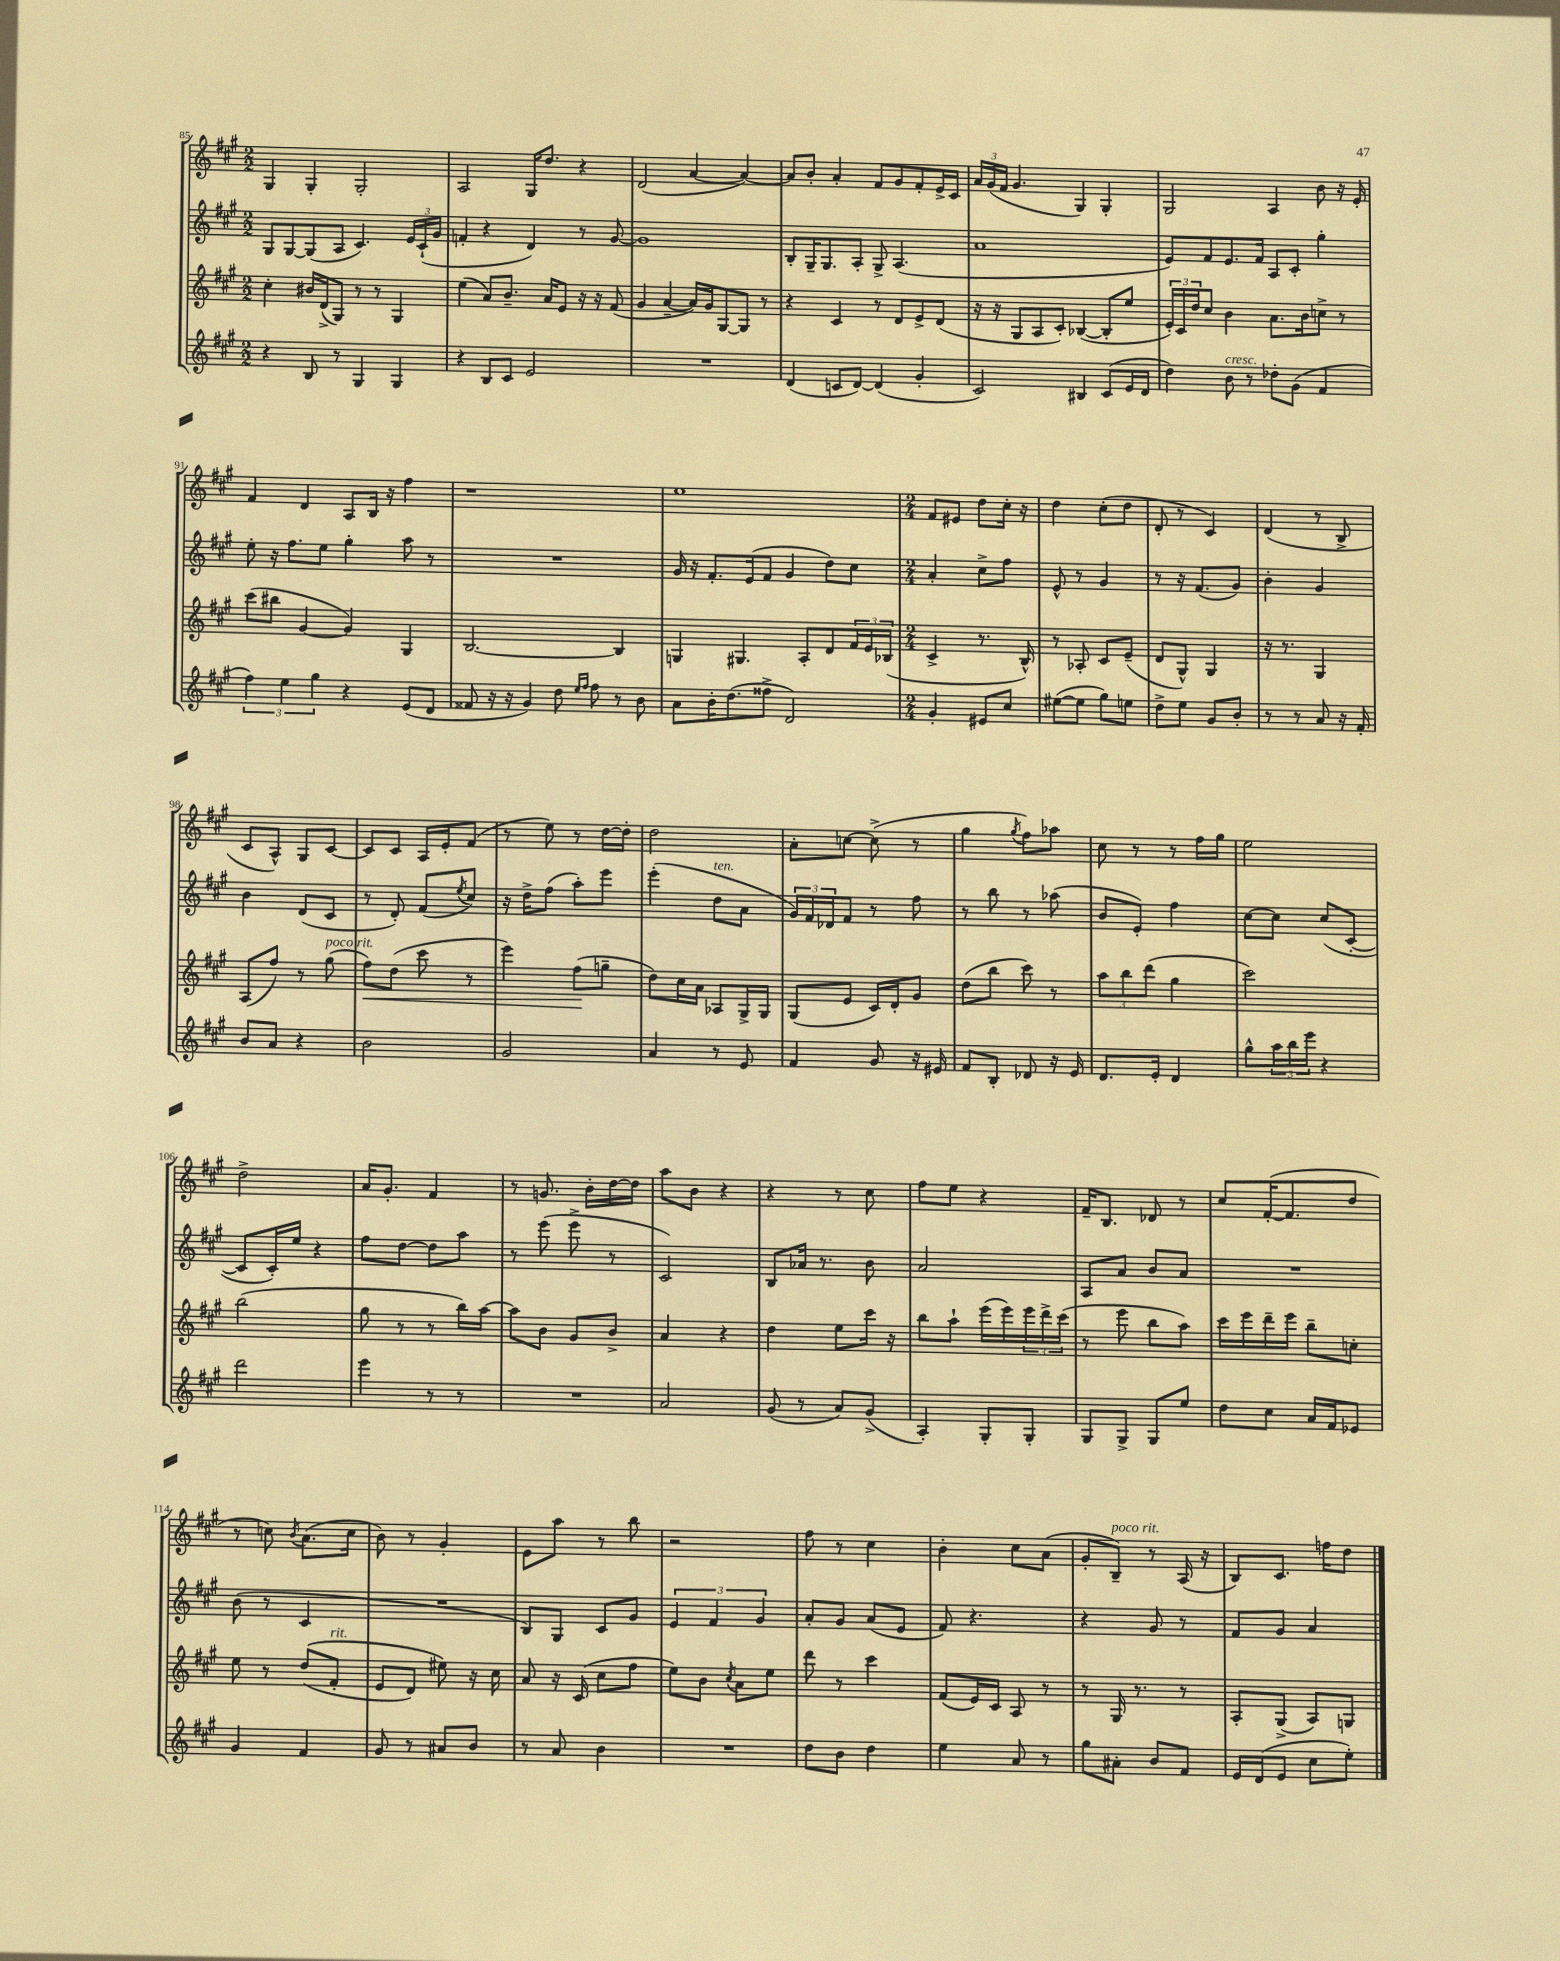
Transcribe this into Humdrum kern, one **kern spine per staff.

**kern	**kern	**kern	**kern
*staff4	*staff3	*staff2	*staff1
*clefG2	*clefG2	*clefG2	*clefG2
*k[f#c#g#]	*k[f#c#g#]	*k[f#c#g#]	*k[f#c#g#]
*M2/2	*M2/2	*M2/2	*M2/2
4r	4cc#'	8G#	4G#
.	.	[8G#	.
8B	16b#	(8G#]	4G#'
.	(16d^	.	.
8r	8G#)	8A	.
4G#	8r	4.c#)	2G#'
.	8r	.	.
4G#	4G#	.	.
.	.	24e	.
.	.	(24c#`	.
.	.	24g#	.
=	=	=	=
4r	(4ee	4f'	2A
8B	8a)	4r	.
8c#	8.b~	.	.
2e	.	4d)	16G#
.	16a	.	8.dd
.	8e	.	.
.	16r	8r	4r
.	16r	.	.
.	(8f#	[8g#	.
=	=	=	=
1r	4g#	1g#]	(2d
.	[4a~	.	.
.	16a])	.	[4a
.	16g#	.	.
.	[8G#	.	.
.	8G#]	.	4a_)
.	8r	.	.
=	=	=	=
(4d	4r	8B'	8a]
.	.	16G#~	8b'
.	.	8.G#	.
8c	4c#	.	4a'
[8d)	.	8A'	.
(4d]	8r	8G#^	8f#
.	8d	(4.A	8g#
4g#'	8e^	.	8f#'
.	(8d	.	16e^
.	.	.	16c#
=	=	=	=
2c#)	16r	1a	24a
.	.	.	(24g#
.	16r	.	.
.	.	.	24f#
.	8G#	.	4.g#
.	8A	.	.
.	8c#')	.	.
4B#	([4B-	.	4G#)
(8c#	8B-']	.	4G#'
16e	8ee	.	.
16d	.	.	.
=	=	=	=
4dd)	24e')	8e)	2G#
.	24c#	.	.
.	24dd	.	.
.	8cc#	8f#	.
8b	4b	8.e	.
8r	.	.	.
.	.	16f#	.
8dd-'	8.a	8A	4A
(8g#	.	8c#'	.
.	16b	.	.
4f#	8cc^	4gg#'	8b
.	8r	.	16r
.	.	.	16e'
=	=	=	=
6ff#)	(8ccc#	8ee'	4f#
.	8bb#	16r	.
6ee	.	.	.
.	.	8.ff#	.
.	[4g#	.	4d
6gg#	.	.	.
.	.	8ee	.
4r	4g#])	4gg#'	8A
.	.	.	16B
.	.	.	16r
(8e	4G#	8aa	4ff#
8d	.	8r	.
=	=	=	=
8f##	[2.B	1r	1r
16r	.	.	.
16r	.	.	.
4g#)	.	.	.
8dd	.	.	.
16qqee	.	.	.
16qqff#	.	.	.
8ff#	.	.	.
8r	4B]	.	.
8b	.	.	.
=	=	=	=
8a	4G	16g#	1ee
.	.	16r	.
16b'	.	8.f#'	.
(8.dd	.	.	.
.	4.G#	.	.
.	.	(16e	.
8ff##^	.	8f#	.
2d)	.	4g#	.
.	8A'	.	.
.	8d	8dd)	.
.	24f#	8cc#	.
.	24e	.	.
.	(24B-	.	.
=	=	=	=
*M2/4	*M2/4	*M2/4	*M2/4
4g#'	4c#^	4a'	8f#
.	.	.	8e#
8e#	8.r	8cc#^	8dd
8cc#	.	8ff#	16cc#'
.	16B^^)	.	16r
=	=	=	=
([8ee#	8r	8e^^	4dd
8ee#]	8A-'	8r	.
8gg#)	8c#	4g#	(8cc#'
8ee	(8e~	.	8dd
=	=	=	=
8dd^	8d	8r	8d'
8ee	8G#^^)	16r	8r
.	.	(8.f#	.
8g#	4G#	.	4c#)
8b'	.	8g#)	.
=	=	=	=
8r	16r	4b'	(4d
.	8.r	.	.
8r	.	.	.
8a	4G#	4g#	8r
16r	.	.	8B^
16f#'	.	.	.
=	=	=	=
8b	(8A	4b	8c#
8a	8ff#)	.	8A^^)
4r	8r	(8d	8G#
.	(8gg#	8c#	[8c#
=	=	=	=
2b	8ff#)	8r	8c#]
.	(8dd	8d')	8c#
.	8ccc#	(8f#	16A
.	.	.	16e'
.	.	8qee	.
.	8r	8cc#)	(8f#
=	=	=	=
2g#	4eee)	16r	8r
.	.	16dd^	.
.	.	(8ff#	8ee)
.	(8ff#	8aa')	8r
.	8gg~	8eee	[16dd
.	.	.	16dd']
=	=	=	=
4a	8dd)	(4eee'	2dd
.	16cc#	.	.
.	16a	.	.
8r	8A-	8dd	.
8e	16G#^	8a	.
.	16G#	.	.
=	=	=	=
4f#	(8G#	24g#)	8a'
.	.	24f#	.
.	.	24d-	.
.	8e	8f#	[8cc
8g#	16c#)	8r	(8cc^]
.	16d'	.	.
16r	8g#	8ff#	8r
16e#	.	.	.
=	=	=	=
8f#	(8dd	8r	4gg#
8B'	8bb	8bb	.
.	.	.	8qgg#
8d-	8ccc#)	8r	8ff#)
16r	8r	(8aa-	8aa-
16e	.	.	.
=	=	=	=
8.d	12aa	8b	8cc#
.	12bb	.	.
.	.	8e')	8r
.	(12ddd	.	.
16e'	.	.	.
4d	4gg#	4ff#	8r
.	.	.	16ff#
.	.	.	16gg#
=	=	=	=
8gg#^^	2ccc#)	[8cc#	2ee
24aa	.	8cc#]	.
24bb	.	.	.
24eee	.	.	.
4r	.	(8cc#	.
.	.	[8c#'	.
=	=	=	=
2ddd	(2bb	8c#]	2dd^
.	.	16c#')	.
.	.	16ee	.
.	.	4r	.
=	=	=	=
4eee	8gg#	8ff#	16a
.	.	.	8.g#'
.	8r	[8dd	.
8r	8r	8dd]	4f#
8r	16bb)	8aa	.
.	[16aa	.	.
=	=	=	=
2r	8aa]	8r	8r
.	8b	(8eee	8.g
.	8g#	8eee^	.
.	.	.	16b'
.	8b^	8r	[16dd
.	.	.	16dd]
=	=	=	=
2a	4a	2c#)	8aa
.	.	.	8b
.	4r	.	4r
=	=	=	=
(8g#	4dd	8B	4r
8r	.	16a-	.
.	.	8.r	.
8a)	8ee	.	8r
(8g#^	16ccc#	8b	8cc#
.	16r	.	.
=	=	=	=
4A')	8bb	2a	8ff#
.	8aa`	.	8ee
8G#'	(16eee	.	4r
.	16eee)	.	.
8G#'	24eee	.	.
.	24ddd^	.	.
.	(24ccc#	.	.
=	=	=	=
8G#	8r	8A	16f#~
.	.	.	8.B
8G#^	8eee	8a	.
8G#	8bb	8b	8d-
8ee	8aa)	8a	8r
=	=	=	=
8dd	16ccc#	2r	8cc#
.	16eee	.	.
8cc#	16ddd~	.	([16f#'
.	16eee	.	8.f#]
16a	8bb~	.	.
16f#	.	.	.
8e-	8cc'	.	8dd
=	=	=	=
4g#	8ee	(8b	8r
.	8r	8r	8cc)
.	.	.	8qb
4f#	&((8dd	4c#	(8.a
.	8f#'	.	.
.	.	.	16cc
=	=	=	=
8g#	8e	2r	8b)
8r	8d)	.	8r
8a#	8ee#&)	.	4g#'
8b	16r	.	.
.	16cc#	.	.
=	=	=	=
8r	8a	8B)	8e
8a	16r	8G#	8aa
.	(16c#	.	.
4b	8cc#	8c#	8r
.	8ff#	8g#	8bb
=	=	=	=
2r	8ee)	6e	2r
.	8b	.	.
.	.	6f#	.
.	8qcc#	.	.
.	8a	.	.
.	.	6g#	.
.	8ee	.	.
=	=	=	=
8dd	8ddd	8a'	8ff#
8b	8r	8g#	8r
4dd	4ccc#	(8a	4cc#
.	.	8e	.
=	=	=	=
4ee	(8f#	8f#)	4b'
.	16e)	4.r	.
.	16c#	.	.
8a	8A	.	8cc#
8r	8r	.	(8a
=	=	=	=
8gg#	8r	4r	8g#'
8a#'	16G#	.	8B~)
.	8.r	.	.
8b	.	8g#	8r
8f#	8r	8r	(16A
.	.	.	16r
=	=	=	=
16e	8A'	8f#	8B)
(16d	.	.	.
8e	(8G#^	8g#	8.c#
8cc#	8A)	4a	.
.	.	.	16ff
8ee')	8G	.	8dd
==	==	==	==
*-	*-	*-	*-
